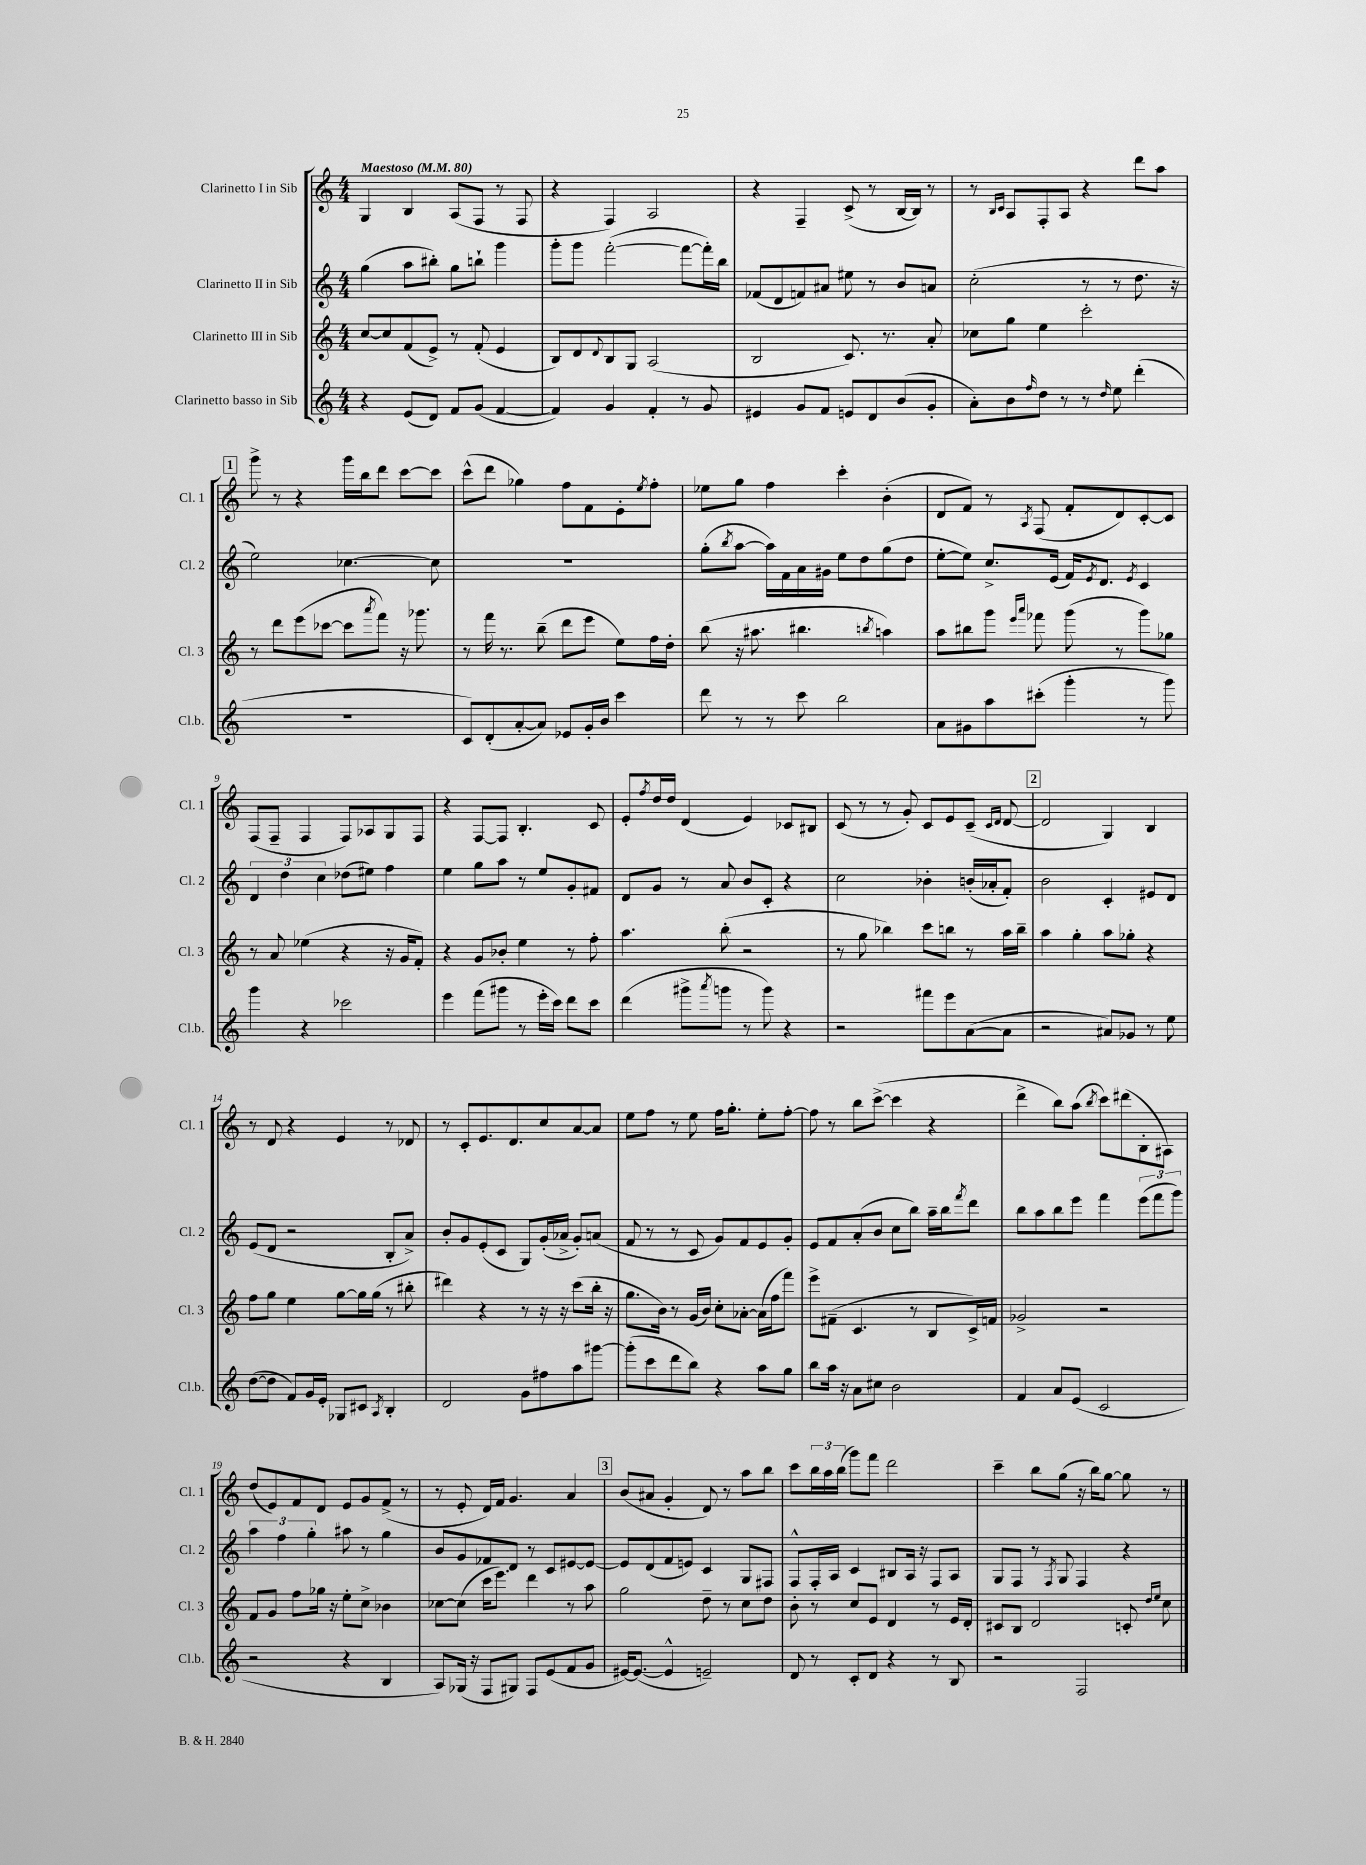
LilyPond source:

<<
\new StaffGroup <<
\new Staff = "s0" \with { instrumentName = "Clarinetto I in Sib" shortInstrumentName = "Cl. 1" } {
    \clef treble \key c \major \numericTimeSignature \time 4/4 \tempo "Maestoso" 4 = 80
    g4 b4 a8( f8 r8 f8 |
    r4 f4) a2 |
    r4 f4-- c'8->( r8 b16~ b16) r8 |
    r8 \grace { b16 c'16 } a8 f8-. a8 r4 d'''8 a''8 |
    \mark \markup { \box "1" } g'''8-> r8 r4 g'''16 b''16 d'''8 c'''8~ c'''8 |
    c'''8-^( d'''8 ges''4) f''8 f'8 e'8-. \acciaccatura { e''8 } f''8-. |
    ees''8 g''8 f''4 c'''4-. b'4-.( |
    d'8 f'8) r8 \acciaccatura { a8 } f8( f'8-. d'8) c'8~-. c'8 |
    f8( f8-- f4 f8) aes8 g8 f8 |
    r4 f8~ f8 b4.-. c'8 |
    e'8-. \acciaccatura { f''8 } d''16 d''16 d'4( e'4) ces'8 bis8 |
    c'8( r8 r8 g'8-.) c'8 e'8 c'8--( \grace { c'16 d'16 } d'8~ |
    \mark \markup { \box "2" } d'2 g4) b4 |
    r8 d'8 r4 e'4 r8 des'8 |
    r8 c'8-. e'8. d'8. c''8 a'8~ a'8 |
    e''8 f''8 r8 e''8 f''16 g''8.-. e''8-. f''8~-. |
    f''8 r8 b''8 c'''8~->( c'''4 r4 |
    d'''4-> b''8) a''8( \acciaccatura { b''8 } c'''8) dis'''8( b8-. ais8) |
    d''8( e'8) f'8 d'8 e'8 g'8 f'8->( r8 |
    r8 e'8-. d'16) f'16 g'4. a'4 |
    \mark \markup { \box "3" } b'8( ais'8 g'4-. d'8) r8 a''8 b''8 |
    c'''8 \tuplet 3/2 { b''16 a''16 b''16( } g'''8) f'''8 d'''2 |
    c'''4-- b''8 g''8( r16 b''16) g''8~ g''8 r8 \bar "|." |
}
\new Staff = "s1" \with { instrumentName = "Clarinetto II in Sib" shortInstrumentName = "Cl. 2" } {
    \clef treble \key c \major \numericTimeSignature \time 4/4
    g''4( a''8 bis''8-.) g''8 b''8-! g'''4 |
    g'''8-. g'''8 f'''2~-.( f'''8~ f'''16-.) b''16 |
    fes'8( d'8 f'8) ais'8 eis''8 r8 b'8 a'8 |
    c''2-.( r8 r8 d''8. r16 |
    \mark \markup { \box "1" } e''2) ces''4.~ ces''8 |
    R1 |
    g''8-.( \acciaccatura { b''8 } a''8~ a''16) f'16 a'16 gis'16 e''8 d''8 g''8( d''8 |
    e''8~-. e''8) c''8.-> e'16( f'16) \acciaccatura { e'8 } d'8. \acciaccatura { e'8 } c'4 |
    \tuplet 3/2 { d'4 d''4 c''4 } des''8( eis''8) f''4 |
    e''4 g''8 a''8 r8 e''8 g'8-. fis'8 |
    d'8 g'8 r8 a'8 b'8 c'8-. r4 |
    c''2 bes'4-. b'16-.( aes'16-. f'8-.) |
    \mark \markup { \box "2" } b'2 c'4-. eis'8 d'8 |
    e'8( d'8 r2 b8-. a'8->) |
    b'8-. g'8 e'8-.( c'8 g8) g'16-.( aes'16-> g'8-.) a'8( |
    f'8 r8 r8 c'8 g'8) f'8 e'8 g'8-. |
    e'8 f'8 a'8-.( b'8 c''8 b''8) a''16-- b''16 \acciaccatura { f'''8 } d'''8 |
    b''8 a''8 b''8 e'''8 f'''4 \tuplet 3/2 { e'''8( f'''8 g'''8) } |
    \tuplet 3/2 { a''4 f''4 g''4-. } ais''8 r8 g''4 |
    b'8 g'8 fes'8 d'8 r8 c'8 eis'8~ eis'8~ |
    \mark \markup { \box "3" } eis'8 d'8( f'8 e'8) c'4 g8 fis8 |
    f8-^ f16-. a16 c'4 bis8 a16 r16 f8 a8 |
    g8 f8 r8 \acciaccatura { f8 } g8 f4 r4 \bar "|." |
}
\new Staff = "s2" \with { instrumentName = "Clarinetto III in Sib" shortInstrumentName = "Cl. 3" } {
    \clef treble \key c \major \numericTimeSignature \time 4/4
    c''8~ c''8 f'8( e'8->) r8 f'8-.( e'4 |
    b8) d'8 \appoggiatura { d'8 } b8 g8 a2( |
    b2 c'8.) r8. a'8-. |
    ces''8 g''8 e''4 c'''2-. |
    \mark \markup { \box "1" } r8 d'''8 e'''8( ces'''8~ ces'''8 \acciaccatura { a'''8 } f'''8) r16 ges'''8. |
    r8 f'''16 r8. b''8--( d'''8 e'''8 e''8) f''16 d''16-. |
    b''8( r16 ais''8. bis''4. \acciaccatura { b''8 } a''4) |
    a''8 bis''8 g'''8 \grace { e'''16 a'''16 } fes'''8 g'''8( r8 g'''8) ges''8 |
    r8 a'8 ees''4( r4 r16 g'16 f'8-.) |
    r4 g'8 bes'8-. e''4 r8 f''8-. |
    a''4. b''8-.( r2 |
    r8 g''8 bes''4) c'''8 b''8 r8 a''16 b''16-- |
    \mark \markup { \box "2" } a''4 g''4-. a''8 ges''8-. r4 |
    f''8 g''8 e''4 g''8~ g''16 g''16( r8 bis''8-. |
    dis'''4) r4 r8 r16 r16 c'''8( b''16-. r16 |
    g''8. b'16) r8 g'16( b'16) c''8-. aes'8~-. aes'16( f''16 f'''8) |
    e'''8-> fis'8--( c'4. r8 b8 c'16->) f'16 |
    ges'2-> r2 |
    f'8 g'8 f''8 ges''16 r16 e''8-. c''8-> bes'4 |
    ces''8~ ces''8( c'''16 e'''8.) d'''4 r8 a''8 |
    \mark \markup { \box "3" } g''2 d''8-- r8 c''8 d''8 |
    b'8-. r8 c''8 e'8 d'4 r8 e'16 d'16-. |
    cis'8 b8 d'2 c'8-. \grace { d''16 e''16 } c''8 \bar "|." |
}
\new Staff = "s3" \with { instrumentName = "Clarinetto basso in Sib" shortInstrumentName = "Cl.b." } {
    \clef treble \key c \major \numericTimeSignature \time 4/4
    r4 e'8( d'8) f'8 g'8( f'4~ |
    f'4) g'4 f'4-. r8 g'8 |
    eis'4 g'8 f'8 e'8 d'8 b'8( g'8-. |
    a'8-.) b'8 \grace { f''16 } d''8 r8 r8 \grace { d''16 } e''8 d'''4-.( |
    \mark \markup { \box "1" } R1 |
    c'8) d'8-.( a'8~-. a'8) ees'8 g'16-. b'16 c'''4 |
    d'''8 r8 r8 c'''8 b''2 |
    a'8 gis'8 a''8 cis'''8-.( g'''4-. r8 g'''8) |
    g'''4 r4 ces'''2 |
    e'''4 f'''8( gis'''8 r8 e'''16-. c'''16) d'''8 c'''8 |
    d'''4( gis'''8-> \acciaccatura { a'''8 } g'''8 r8 g'''8) r4 |
    r2 fis'''8 e'''8 a'8~( a'8 |
    \mark \markup { \box "2" } r2 ais'8) ges'8 r8 e''8 |
    d''8~( d''8 f'8) g'16 e'16-. ges8 cis'8 \acciaccatura { a8 } b4-. |
    d'2 g'8 fis''8 a''8 gis'''8~ |
    gis'''8-.( c'''8 d'''8 b''8) r4 a''8 g''8 |
    b''8 a''16 r16 a'8 cis''8 b'2 |
    f'4 a'8 e'8( c'2 |
    r2 r4 b4 |
    a8) ges16( r16 f8 gis8) f8 e'8( f'8 g'8 |
    \mark \markup { \box "3" } eis'16~) eis'8.~( eis'4-^ e'2--) |
    d'8 r8 c'8-. d'8 r4 r8 b8 |
    r2 f2 \bar "|." |
}
>>
>>
